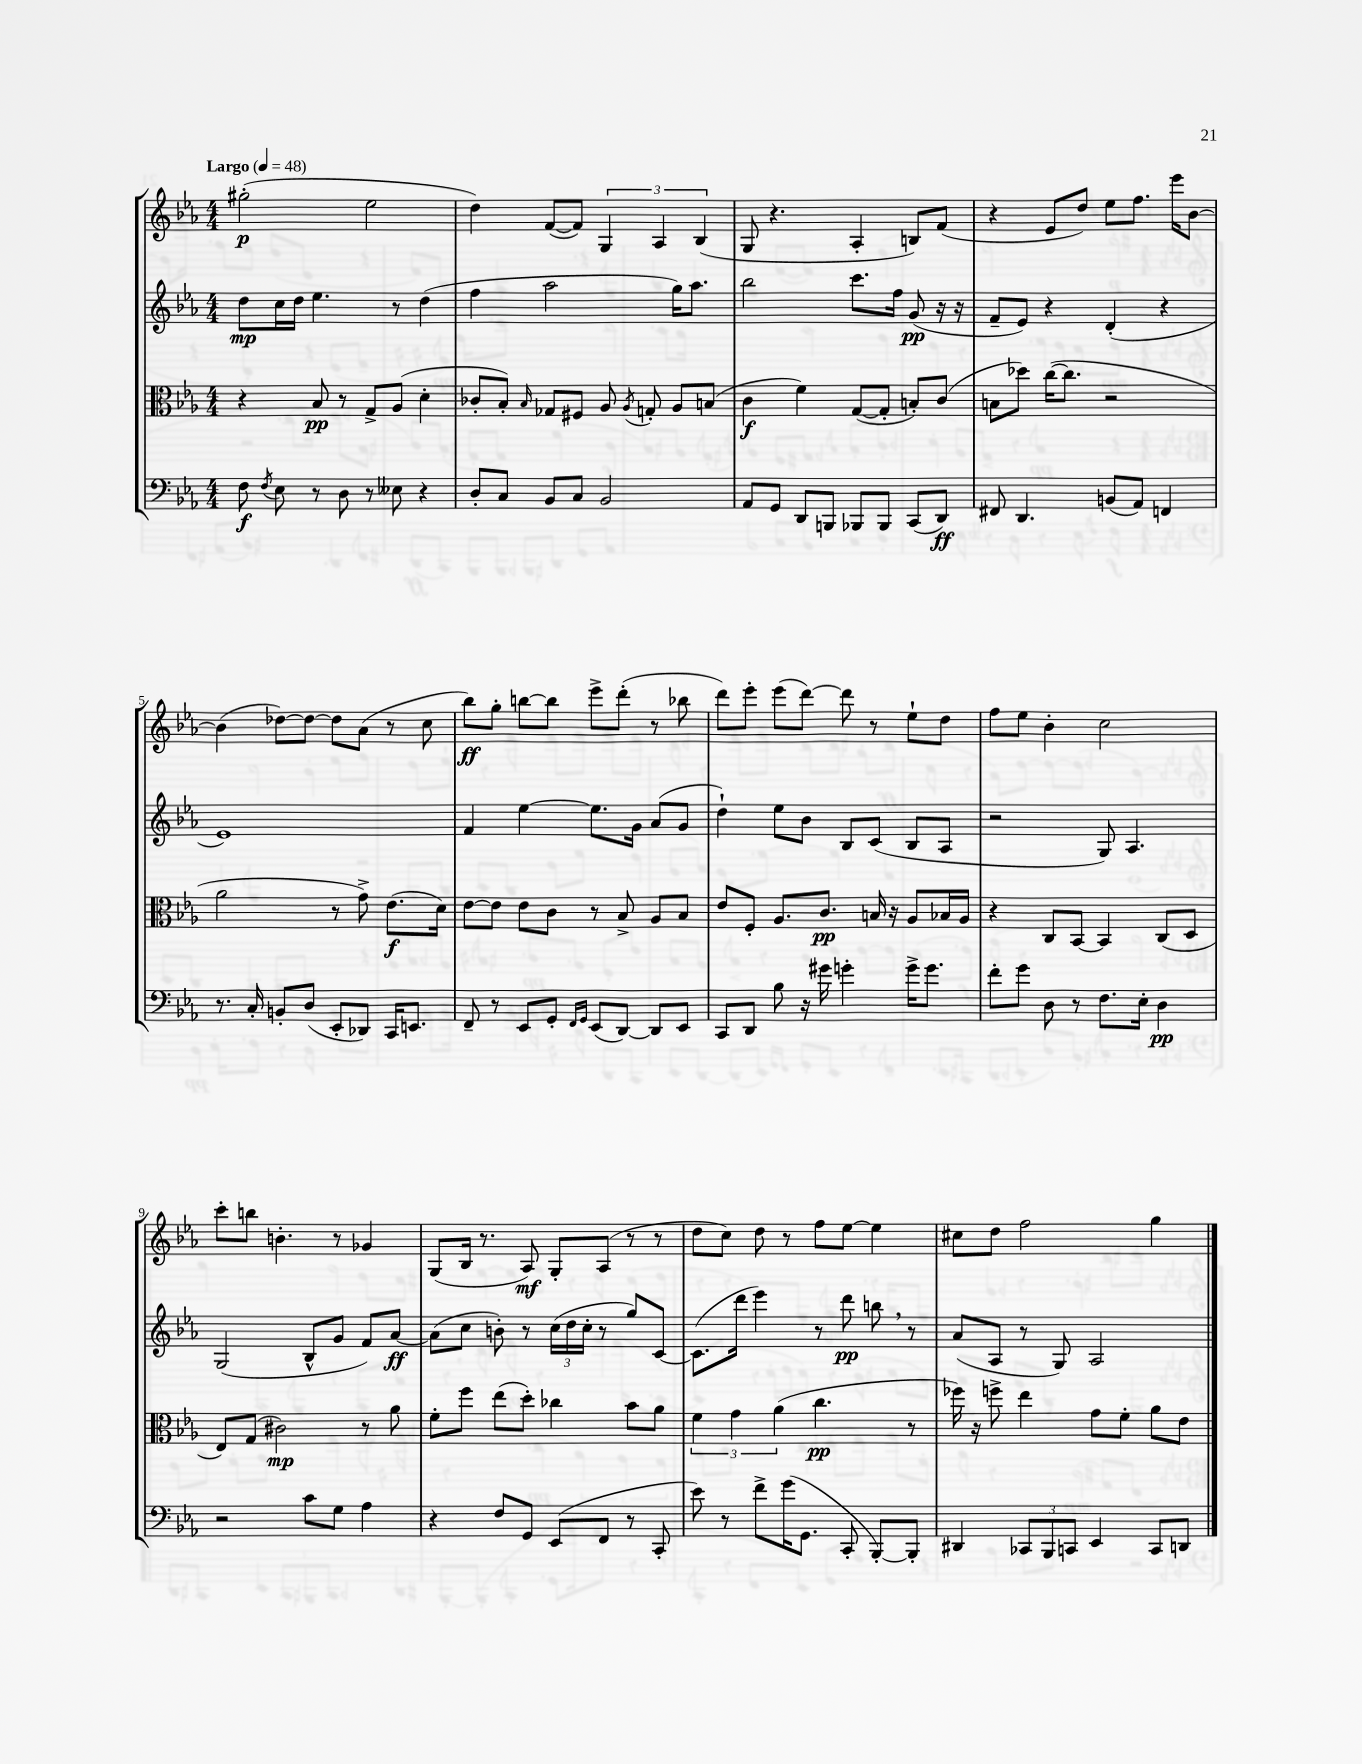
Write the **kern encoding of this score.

**kern	**kern	**kern	**kern
*staff4	*staff3	*staff2	*staff1
*clefF4	*clefC3	*clefG2	*clefG2
*k[b-e-a-]	*k[b-e-a-]	*k[b-e-a-]	*k[b-e-a-]
*M4/4	*M4/4	*M4/4	*M4/4
*MM48	*MM48	*MM48	*MM48
8F\	4r	8dd\L	(2gg#'\
8qF/	.	.	.
8E-\	.	16cc\L	.
.	.	16dd\JJ	.
8r	8B-/	4.ee-\	.
8D\	8r	.	.
8r	8G^/L	.	2ee-\
8E--\	(8A-/J	8r	.
4r	4d'\	(4dd\	.
=	=	=	=
8D'/L	8c-'/L	4ff\	4dd\)
8C/J	8B-'/J)	.	.
.	16qqB-/	.	.
8BB-/L	8G-/L	2aa-\	([8f/L
8C/J	8F#/J	.	8f/]J)
2BB-/	8A-/	.	6G/
.	8qA-/	.	.
.	8G'/	.	.
.	.	.	6A-/
.	8A-/L	16gg\LK)	.
.	.	8.aa-\J	.
.	.	.	(6B-/
.	(8B/J	.	.
=	=	=	=
8AA-/L	4c\	2bb-\	8G/
8GG/J	.	.	4.r
8DD/L	4f\)	.	.
8BBB/J	.	.	.
8BBB-/L	([8G/L	8.ccc\L	4A-'/
8BBB-/J	8G'/]J	.	.
.	.	16ff\Jk	.
(8CC/L	8B'/L)	(8g/	8B/L)
8DD/J)	(8c/J	16r	(8f/J
.	.	16r	.
=	=	=	=
8FF#/	8B\L	8f~/L	4r
4.DD/	8dd-\J)	8e-/J)	.
.	([16cc\LK	4r	8e-/L
.	8.cc\]J	.	.
.	.	.	8dd/J)
(8BB/L	2r	(4d'/	8ee-\L
8AA-/J)	.	.	8.ff\J
4FF/	.	4r	.
.	.	.	16eee-\LK
.	.	.	[8b-\J
=	=	=	=
8.r	2a-\	1e-)	(4b-\]
16C'/	.	.	.
8BB'/L	.	.	[8dd-\L)
(8D/J	.	.	8dd-\_J
8EE-'/L	8r	.	8dd-\]L
8DD-/J)	8g^\)	.	(8a-\J
16CC/LK	(8.e-\L	.	8r
8.EE/J	.	.	.
.	.	.	8cc\
.	16d\Jk)	.	.
=	=	=	=
8FF~/	[8e-\L	4f/	8bb-\L)
8r	8e-\]J	.	8gg'\J
8EE-/L	8e-\L	[4ee-\	[8bb\L
8GG'/J	8c\J	.	8bb\]J
16qqFF/LL	.	.	.
16qqGG/JJ	.	.	.
(8EE-/L	8r	8.ee-\]L	8eee-^\L
[8DD/J)	8B-^/	.	(8ddd'\J
.	.	16g\Jk	.
8DD/]L	8A-/L	(8a-/L	8r
8EE-/J	8B-/J	8g/J	8bb-\
=	=	=	=
8CC/L	8e-/L	4dd`\)	8ddd\L)
8DD/J	8F'/J	.	8eee-'\J
8B-\	8.A-/L	8ee-\L	(8eee-\L
16r	.	8b-\J	[8ddd\J)
16g#\	8.c/J	.	.
4g'\	.	8B-/L	8ddd\]
.	16B/	(8c/J	8r
.	16r	.	.
16g^\LK	8A-/L	8B-/L	8ee-`\L
8.g\J	.	.	.
.	16B-/L	8A-/J	8dd\J
.	16A-/JJ	.	.
=	=	=	=
8f'\L	4r	2r	8ff\L
8g\J	.	.	8ee-\J
8D\	8C/L	.	4b-'\
8r	[8BB-/J	.	.
8.F\L	4BB-/]	8G/)	2cc\
.	.	4.A-/	.
16E-'\Jk	.	.	.
4D\	(8C/L	.	.
.	8D/J	.	.
=	=	=	=
2r	8E-/L)	(2G/	8ccc'\L
.	(8G/J	.	8bb\J
.	2c#\)	.	4.b'\
8c\L	.	8B-^^/L	.
8G\J	.	8g/J	8r
4A-\	8r	8f/L)	4g-/
.	8a-\	[8a-/J	.
=	=	=	=
4r	8f'\L	(8a-\]L	(8G/L
.	8ff\J	8cc\J	16B-/Jk
.	.	.	8.r
8F/L	(8ee-\L	8b'\)	.
8GG/J	8dd'\J)	8r	8A-/)
(8EE-/L	4cc-\	(24cc\LL	8G'/L
.	.	24dd\	.
.	.	24cc'\JJ	.
8FF/J	.	8r	(8A-/J
8r	8b-\L	8gg/L)	8r
8CC'/	8a-\J	[8c/J	8r
=	=	=	=
8e-\)	6f\	(8.c\]L	8dd\L
8r	.	.	8cc\J)
.	6g\	.	.
.	.	16ddd\Jk	.
8f^\L	.	4eee-\)	8dd\
.	(6a-\	.	.
(16g\K	.	.	8r
8.GG\J	.	.	.
.	4.cc\	8r	8ff\L
8CC'/	.	8ddd\	[8ee-\J
[8BBB-'/L)	.	8bb\	4ee-\]
8BBB-'/]J	8r	8r	.
=	=	=	=
4DD#/	16ff-\)	(8a-/L	8cc#\L
.	16r	.	.
.	8ff^\	8A-/J	8dd\J
12CC-/L	4ee-\	8r	2ff\
12BBB-/	.	.	.
.	.	8G/)	.
12CC/J	.	.	.
4EE-/	8g\L	2A-/	.
.	8f'\J	.	.
8CC/L	8a-\L	.	4gg\
8DD/J	8e-\J	.	.
==	==	==	==
*-	*-	*-	*-
